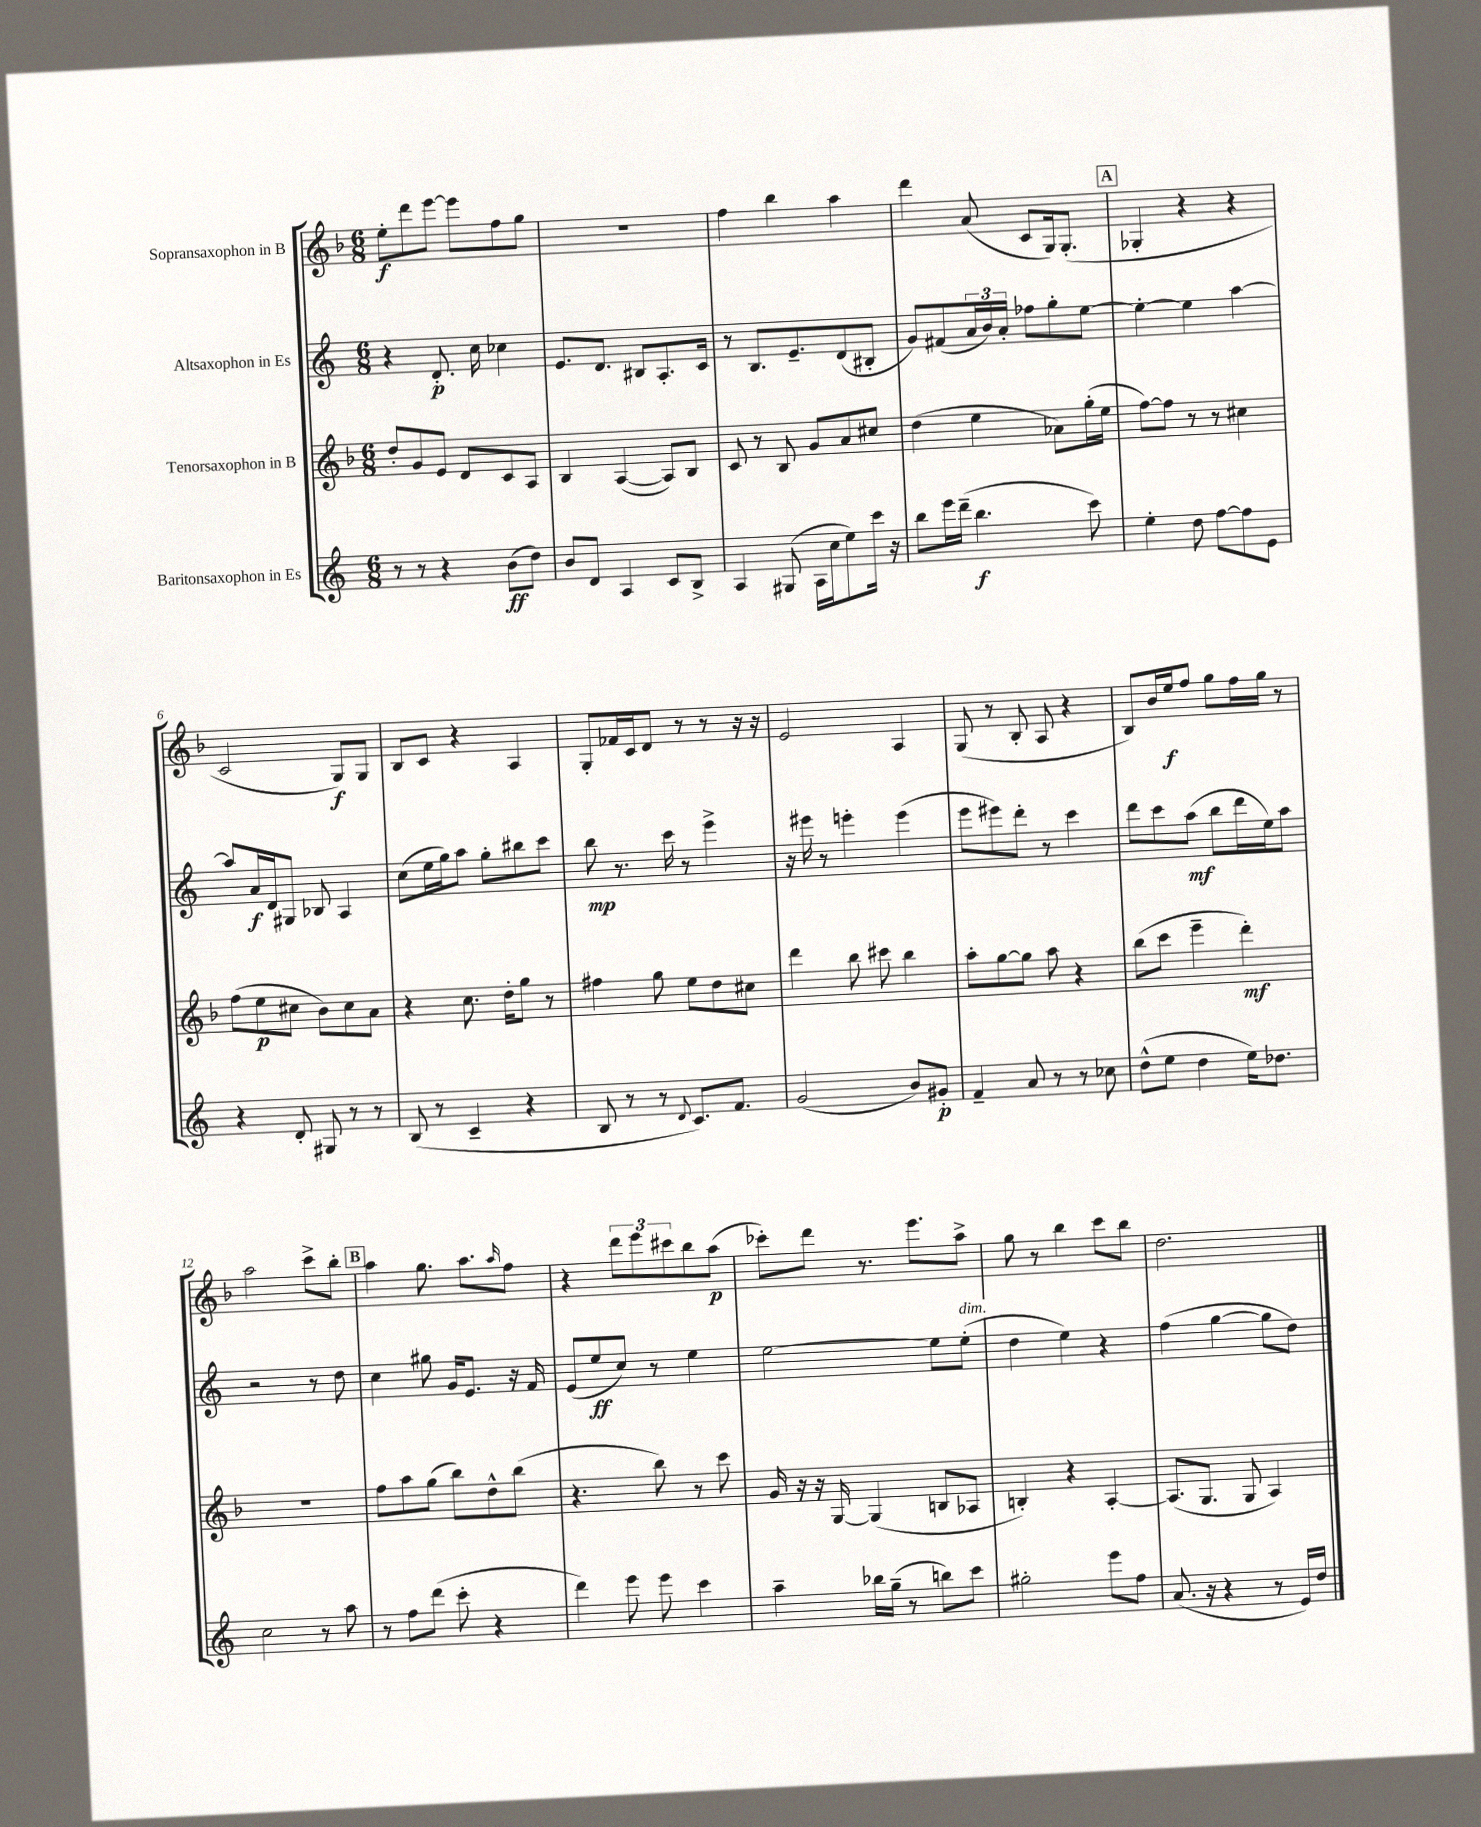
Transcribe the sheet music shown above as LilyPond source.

<<
\new StaffGroup <<
\new Staff = "s0" \with { instrumentName = "Sopransaxophon in B" } {
    \clef treble \key f \major \numericTimeSignature \time 6/8
    e''8-.\f d'''8 e'''8~ e'''8 f''8 g''8 |
    R2. |
    f''4 bes''4 a''4 |
    d'''4 a'8( c'8 g16) g8.-.( |
    \mark \markup { \box "A" } ges4-. r4 r4 |
    c'2 g8\f) g8 |
    bes8 c'8 r4 a4 |
    g8-. fes'16 c'16 d'8 r8 r8 r16 r16 |
    e'2 a4 |
    g8( r8 bes8-. a8 r4 |
    bes8) bes'16 e''16\f f''8 g''8 f''16 g''16 r8 |
    a''2 c'''8-> bes''8-. |
    \mark \markup { \box "B" } a''4 g''8. a''8. \grace { a''16 } f''8 |
    r4 \tuplet 3/2 { d'''8 e'''8 cis'''8 } bes''8 a''8\p( |
    ces'''8-.) d'''8 r8. e'''8. a''8-> |
    g''8 r8 bes''4 c'''8 bes''8 |
    d''2. \bar "|." |
}
\new Staff = "s1" \with { instrumentName = "Altsaxophon in Es" } {
    \clef treble \key c \major \numericTimeSignature \time 6/8
    r4 d'8.-.\p c''16 ces''4 |
    e'8. d'8. bis8 a8.-. c'16 |
    r8 b8. e'8.-- d'8( bis8-. |
    g'8) fis'8( \tuplet 3/2 { a'16 b'16) a'16-. } fes''8 g''8-. e''8~ |
    \mark \markup { \box "A" } e''4~-. e''4 a''4~ |
    a''8 a'16\f d'16 gis8 bes8 a4 |
    c''8( e''16 g''16) a''8 g''8-. bis''8 c'''8 |
    b''8\mp r8. c'''16 r8 e'''4-> |
    r16 eis'''16 r8 e'''4-. e'''4( |
    e'''8 eis'''8) d'''8-. r8 c'''4 |
    d'''8 c'''8 a''8\mf( b''8 d'''16 e''16) a''8 |
    r2 r8 d''8 |
    \mark \markup { \box "B" } c''4 gis''8 g'16 e'8. r16 f'16 |
    e'8( e''8\ff c''8) r8 e''4 |
    e''2~ e''8 e''8-.^\markup { \italic "dim." }( |
    d''4 e''4) r4 |
    f''4( g''4~ g''8 d''8) \bar "|." |
}
\new Staff = "s2" \with { instrumentName = "Tenorsaxophon in B" } {
    \clef treble \key f \major \numericTimeSignature \time 6/8
    d''8-. g'8 e'8 d'8 c'8 a8 |
    bes4 a4~( a8) bes8 |
    c'8 r8 bes8 g'8 a'8 cis''8 |
    d''4( e''4 aes'8) g''16-.( e''16 |
    \mark \markup { \box "A" } f''8~) f''8 r8 r8 cis''4 |
    f''8( e''8\p cis''8 bes'8) cis''8 a'8 |
    r4 c''8. d''16-. g''8 r8 |
    fis''4 g''8 e''8 d''8 cis''8 |
    d'''4 bes''8 cis'''8 bes''4 |
    a''8-. g''8~ g''8 a''8 r4 |
    bes''8( c'''8 e'''4-- d'''4-.\mf) |
    R2. |
    \mark \markup { \box "B" } f''8 a''8 g''8( bes''8) d''8-^ bes''8( |
    r4. bes''8) r8 c'''8 |
    g'16 r16 r16 g16~ g4( b8 aes8 |
    b4-.) r4 a4~-. |
    a8.( g8. g8 a4) \bar "|." |
}
\new Staff = "s3" \with { instrumentName = "Baritonsaxophon in Es" } {
    \clef treble \key c \major \numericTimeSignature \time 6/8
    r8 r8 r4 b'8\ff( d''8) |
    b'8 d'8 a4 c'8 b8-> |
    a4 gis8( a16 c''16 e''8) c'''16 r16 |
    b''8 e'''16 d'''16--( b''4.\f c'''8) |
    \mark \markup { \box "A" } e''4-. d''8 f''8~ f''8 e'8 |
    r4 d'8-. gis8 r8 r8 |
    b8( r8 c'4-- r4 |
    b8 r8 r8 \appoggiatura { d'8 } c'8.) f'8. |
    g'2( b'8) gis'8-.\p |
    f'4-- a'8 r8 r8 ces''8 |
    d''8-^( e''8 d''4 e''16) des''8. |
    c''2 r8 a''8 |
    \mark \markup { \box "B" } r8 f''8 d'''8( c'''8-. r4 |
    d'''4) e'''8 e'''8 c'''4 |
    a''4-- bes''16 g''16--( r8 b''8) c'''8 |
    gis''2-. e'''8 f''8 |
    a'8.( r16 r4 r8 e'16) d''16 \bar "|." |
}
>>
>>
